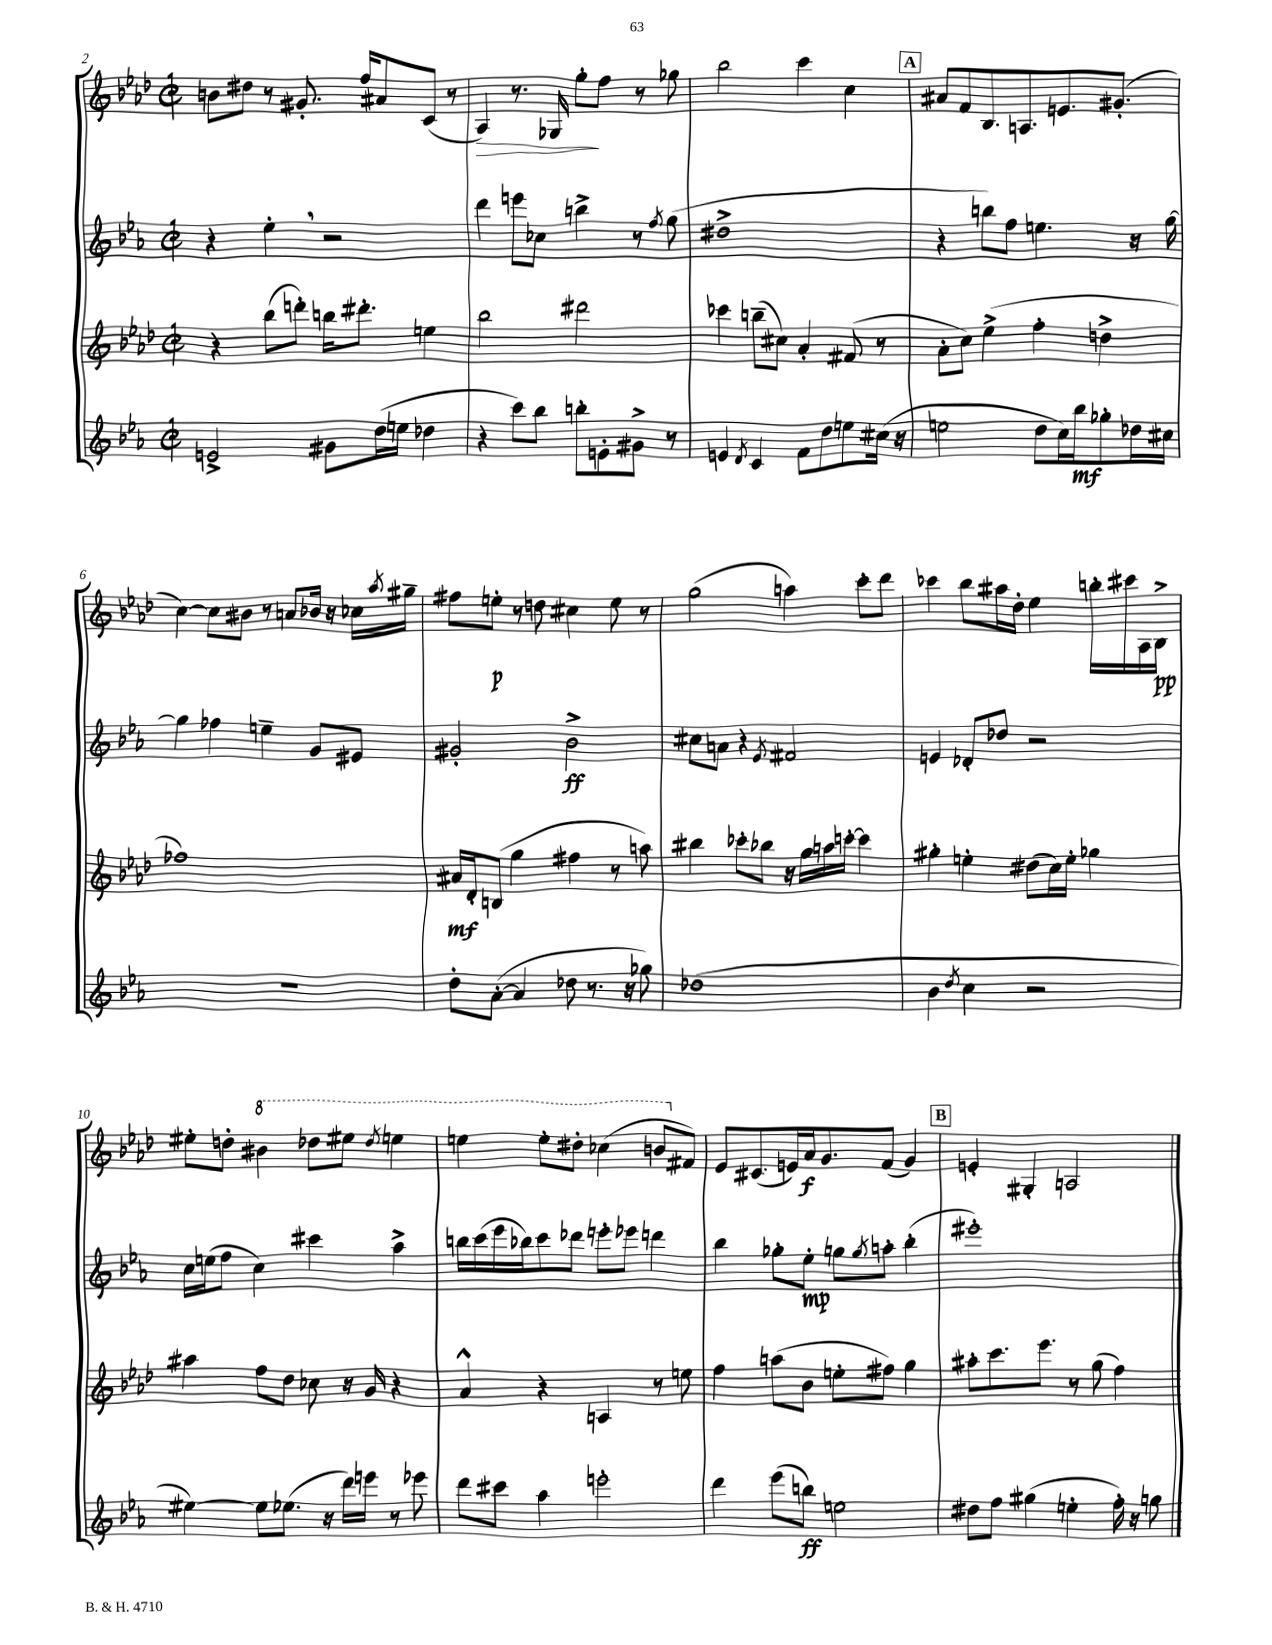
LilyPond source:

<<
\new StaffGroup <<
\new Staff = "s0" {
    \clef treble \key aes \major \defaultTimeSignature \time 2/2
    b'8 dis''8 r8 gis'8.-. f''16 ais'8 c'8( r8 |
    aes4\>) r8. ges16 g''8-.\! f''8 r8 ges''8 |
    bes''2 c'''4 c''4 |
    \mark \markup { \box "A" } ais'8 f'8 bes8. a8. e'8. gis'8.-.( |
    c''4~) c''8 bis'8 r8 a'8 bes'16 r16 ces''16 \acciaccatura { aes''8 } gis''16-- |
    fis''8 e''8-.\p r8 d''8 cis''4 e''8 r8 |
    g''2( a''4) c'''8-. des'''8 |
    ces'''4 bes''8 ais''16 des''16-. ees''4 b''16-. cis'''16 aes16 bes16->\pp |
    eis''8-. d''8-. \ottava #1 bis''4 des'''!8 eis'''8 \acciaccatura { des'''8 } e'''4 |
    e'''4 e'''8-. dis'''8-. ces'''4( b''8 \ottava #0 fis'8) |
    ees'8 cis'8.( e'16) aes'16\f g'8. f'8( g'4) |
    \mark \markup { \box "B" } e'4-. gis4-. a2 \bar "|." |
}
\new Staff = "s1" {
    \clef treble \key ees \major \defaultTimeSignature \time 2/2
    r4 ees''4-. \breathe r2 |
    d'''4 e'''8 ces''8 b''4-> r8 \acciaccatura { f''8 } g''8( |
    dis''1-> |
    \mark \markup { \box "A" } r4 b''8) f''8 e''4. r16 g''16~ |
    g''4 fes''4 e''4-- g'8 eis'8 |
    gis'2-. bes'2->\ff |
    cis''8 a'8 r4 \acciaccatura { ees'8 } fis'2 |
    e'4 des'8-. des''8 r2 |
    c''16 e''16( f''8 c''4) cis'''4 aes''4-> |
    b''16 c'''16( ees'''16 bes''16) c'''8 des'''8 e'''8-. ees'''8 d'''4 |
    bes''4 ges''8-. ees''8-.\mp g''8 \acciaccatura { g''8 } a''8-. bes''4-.( |
    \mark \markup { \box "B" } eis'''1-.) \bar "|." |
}
\new Staff = "s2" {
    \clef treble \key aes \major \defaultTimeSignature \time 2/2
    r4 bes''8( d'''8-.) b''16 dis'''8.-. e''4 |
    bes''2 dis'''2 |
    ces'''4 b''8--( cis''8) aes'4-. fis'8( r8 |
    \mark \markup { \box "A" } aes'8-. c''8) ees''4->( f''4-. d''4-> |
    fes''1) |
    ais'16\mf des'16-. b8( g''4 fis''4 r8 a''8) |
    bis''4 ces'''8-. bes''8 r16 g''16 a''16 c'''16~-. c'''4 |
    gis''4-. e''4-. dis''8( c''16) e''16-. ges''4 |
    ais''4 f''8 des''8 ces''8 r16 g'16 r4 |
    aes'4-^ r4 a4 r8 e''8 |
    f''4 a''8( bes'8 e''8-. fis''8) g''4 |
    \mark \markup { \box "B" } ais''8-. c'''8. ees'''8. r8 g''8( f''4) \bar "|." |
}
\new Staff = "s3" {
    \clef treble \key ees \major \defaultTimeSignature \time 2/2
    e'2-> gis'8 d''16( e''16 des''4 |
    r4 c'''8) bes''8 b''8-. e'8-. gis'8-> r8 |
    e'4 \acciaccatura { d'8 } c'4 f'8 d''8 e''8 cis''16( r16 |
    \mark \markup { \box "A" } e''2 d''8 c''16) bes''16\mf ges''8-. des''16 cis''16 |
    R1 |
    d''8-. aes'8~-.( aes'4 des''8 r8. r16 ges''8) |
    des''1( |
    bes'4 \acciaccatura { d''8 } c''4 r2 |
    eis''4~) eis''8 ees''8.( r16 d'''16) e'''16 r8 ees'''8 |
    d'''8 cis'''8 aes''4 e'''2-. |
    d'''4 ees'''8( b''8\ff) e''2 |
    \mark \markup { \box "B" } dis''8 f''8 gis''4( e''4-. f''16-.) r16 g''8 \bar "|." |
}
>>
>>
\layout { \context { \Score currentBarNumber = #2 } }
